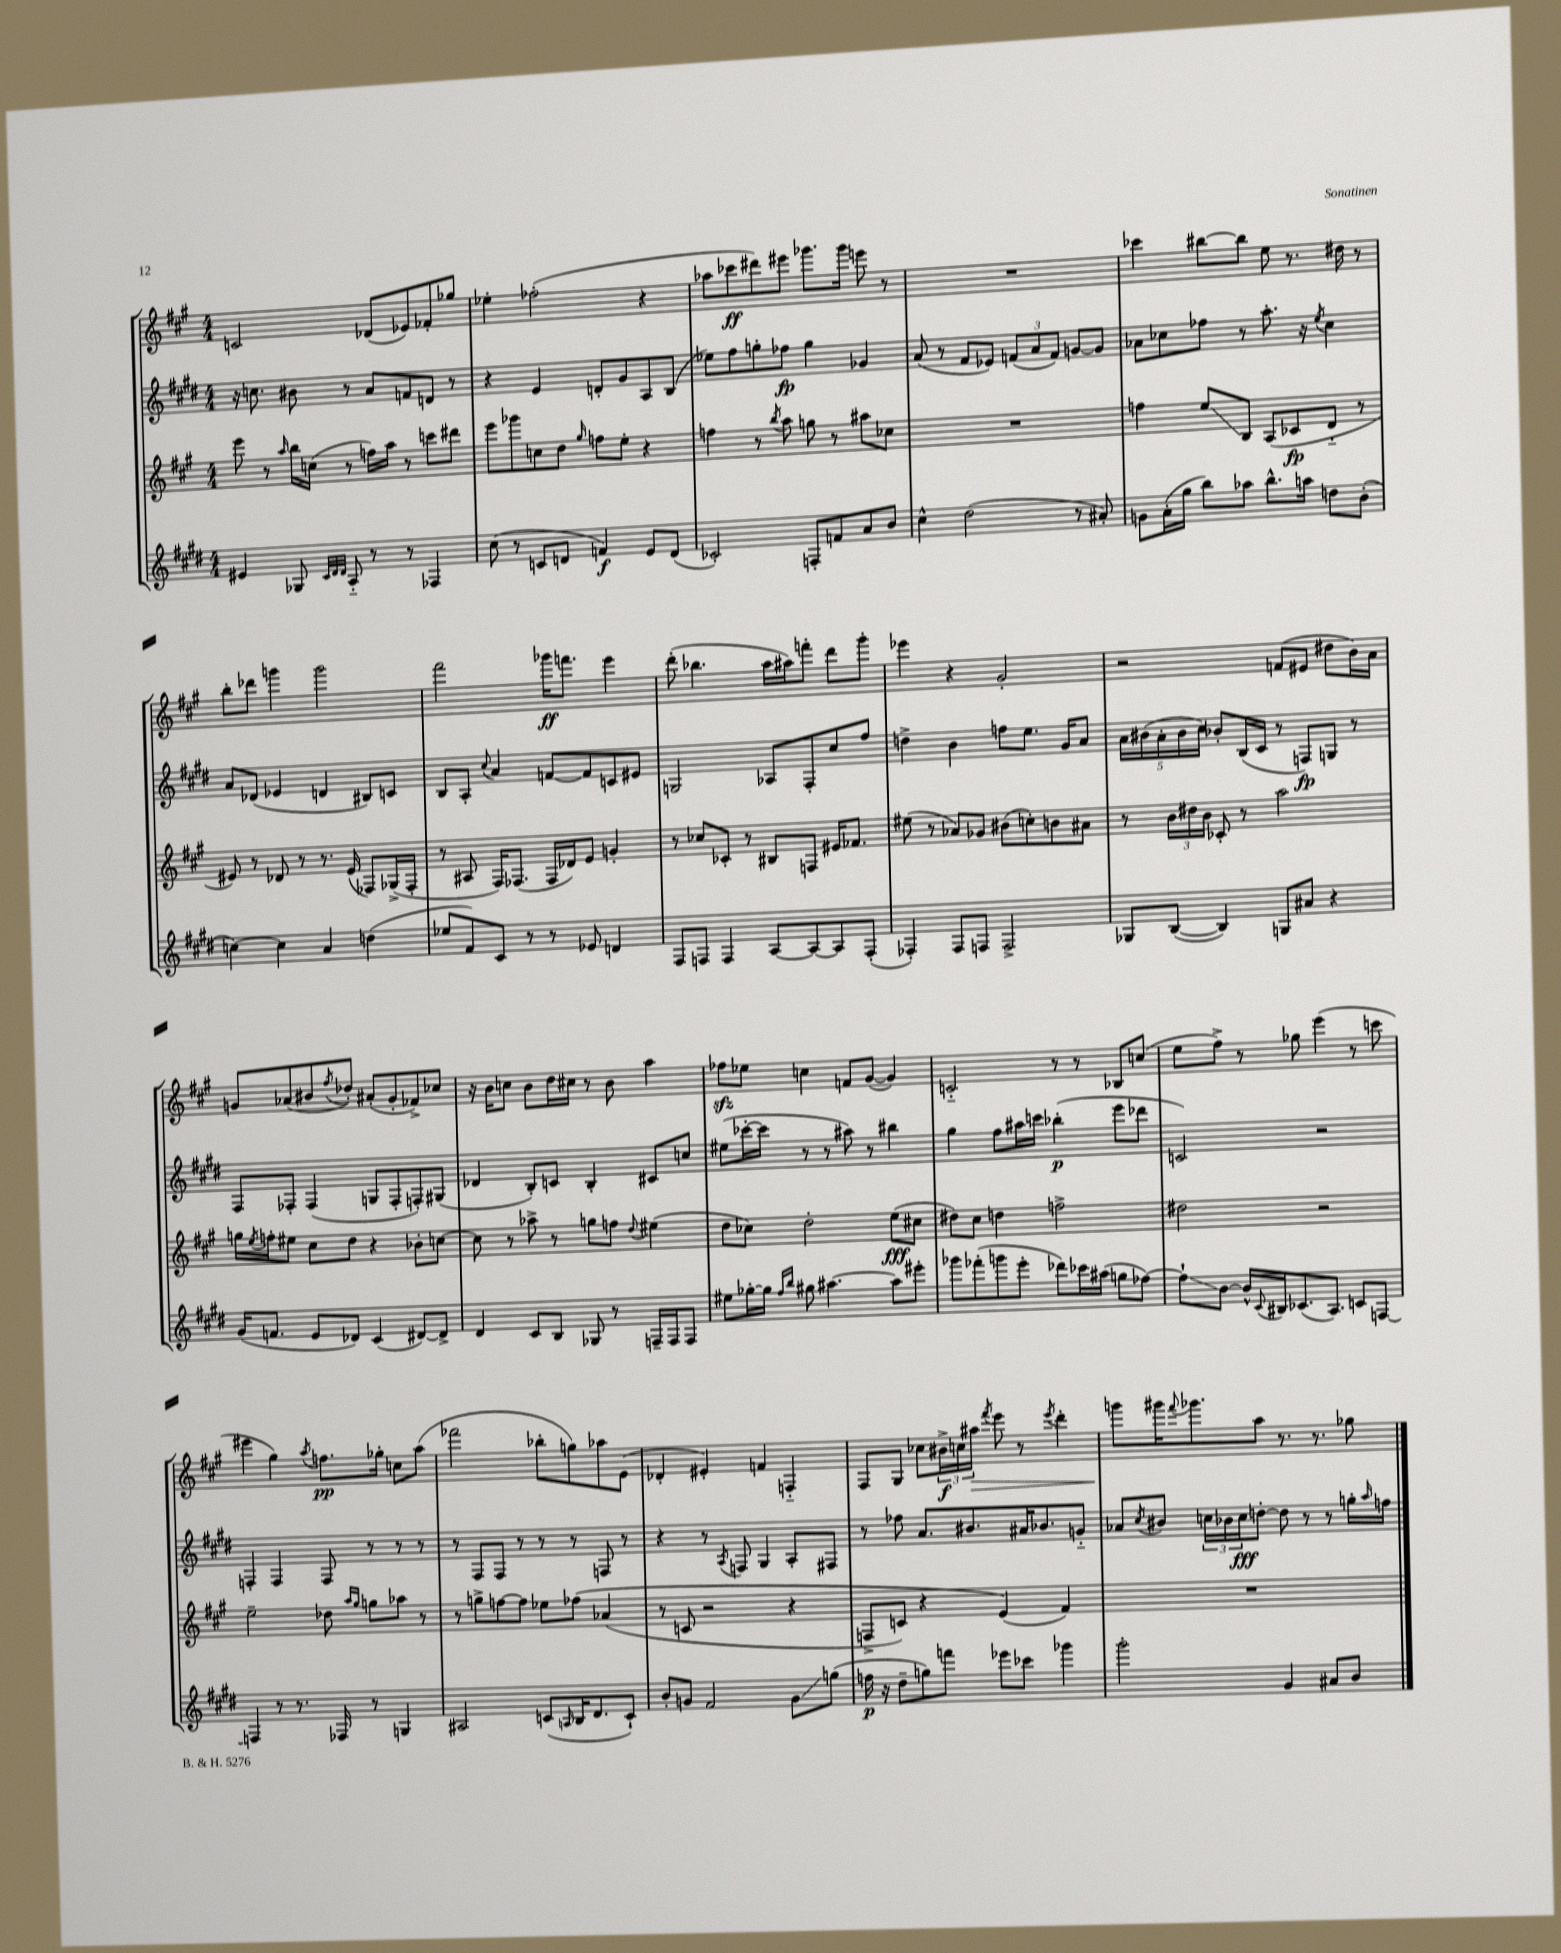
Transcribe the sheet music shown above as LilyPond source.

<<
\new StaffGroup <<
\new Staff = "s0" {
    \clef treble \key a \major \numericTimeSignature \time 4/4
    c'2 des'8( ees'8) fes'8-. ges''8 |
    ees''4-. fes''2-.( r4 |
    aes''8 ces'''8\ff dis'''8) eis'''8 ges'''8. ges'''16 e'''8 r8 |
    R1 |
    ces'''4 bis''8~ bis''8 e''8 r8. dis''16 r8 |
    b''8-. des'''8 g'''4 g'''2 |
    fis'''2 ges'''16\ff f'''8. e'''4 |
    d'''8-.( bes''4. a''16 ais''16) f'''8-. d'''8 gis'''8-. |
    ees'''4 r4 gis'2-. |
    r2 f'8( eis'8 dis''8 b'16) a'16 |
    g'8 aes'8( bis'8 \acciaccatura { fis''8 } des''8-.) ais'8-.( g'8-. fes'8->) ces''8 |
    r16 b'16 c''8 b'8 d''16 cis''16 r8 b'8 a''4 |
    fes''8\sfz ees''8 c''4 f'8 gis'8~( gis'4) |
    c'2-_ r8 r8 bes8 c''8( |
    e''8 fis''8->) r8 ges''8 e'''4( r8 c'''8 |
    eis'''4 gis''4) \acciaccatura { a''8 } f''8.\pp ges''16-. c''8 a''8( |
    fes'''2 bes''8-. g''8) aes''8 e'8( |
    des'4-. eis'4-.) f'4 f4-_ |
    fis8 gis8 ces''8 \tuplet 3/2 { bis'16->\f c''16 ais''16\> } \acciaccatura { fis'''8 } e'''8 r8 \acciaccatura { e'''8 } d'''4-. |
    g'''8\! gis'''16 \appoggiatura { fis'''8 } ges'''8. a''8 r8. r8. ges''8 \bar "|." |
}
\new Staff = "s1" {
    \clef treble \key e \major \numericTimeSignature \time 4/4
    r16 c''8. bis'8 r8 a'8 f'8 d'8 r8 |
    r4 e'4 d'8-. gis'8 a8 b8( |
    ees''8) fis''8 g''8-. fes''8\fp g''4 ges'4 |
    a'8( r8 fis'8 ees'8) \tuplet 3/2 { f'8( a'8 f'8) } g'8~ g'8 |
    aes'8 ces''8 fes''8 r8 a''8.-. r16 \acciaccatura { e''8 } ces''4 |
    a'8 des'8( ees'4 d'4 bis8) c'8 |
    b8 a8-. \appoggiatura { cis''8 } a'4 f'8~ f'8 c'8 eis'8 |
    g2 aes8 fis8-. cis''8 fis''8 |
    d''4-> b'4 f''8 e''8. gis'16 a'8 |
    \tuplet 5/4 { a'16 bis'16( a'16-. bis'16 cis''16) } bes'8-. b16( cis'16 r8 f8\fp) g8 r8 |
    fis8 fes8-. fes4( g8 fes8-. f8-.) gis8( |
    des'4 b8-.) c'8 b4-. cis'8 c''8 |
    eis''8( ces'''16~-. ces'''16 r8 r8 ais''8) r8 bis''4 |
    gis''4 fis''8 ais''16 c'''16 bes''4-.\p( e'''8 des'''8 |
    c'2) r2 |
    f4-. f4 f8 r8 r8 r8 |
    r8 fis8 fis8 r8 r8 r8 f8 r8 |
    r4 r8 \acciaccatura { a8 } f8 gis4 a8-. fis8 |
    r8 fes''8 a'8. bis'8. ais'16 bes'8. g'8-_ |
    aes'8 \acciaccatura { cis''8 } bis'8 \tuplet 3/2 { c''16 bes'16 c''16\fff } d''8~-. d''8 r8 r8 g''16-. \grace { a''16 } f''16 \bar "|." |
}
\new Staff = "s2" {
    \clef treble \key a \major \numericTimeSignature \time 4/4
    e'''8 r8 \grace { a''16 } b''16 c''16( r8 f''16) a''16 r8 c'''8 dis'''8 |
    e'''8 ges'''8 c''8 d''8 \grace { gis''16 } f''8 e''8-. r4 |
    f''4 r8 \acciaccatura { b''8 } a''8 g''8 r8 ais''8 ces''8 |
    R1 |
    f''4 e''8\glissando b8 a8( ces'8\fp d'8-_ r8 |
    eis'8) r8 des'8 r8 r8. eis'16( fes8) ges16->( fes16-. |
    r8 ais8 fis16) fes8.( fes16 des'16) e'8 g'4-. |
    r8 ces''8 ces'8-. r8 bis8 f8 eis'16 fes'8. |
    eis''8( r8 aes'8) ges'8 bis'8( c''8-.) b'8 ais'8 |
    r8 \tuplet 3/2 { b'16 dis''16 b'16 } ces'8-. r8 a''2 |
    g''16 \acciaccatura { e''8 } f''16-. eis''8 cis''8 d''8 r4 bes'8-. c''8~ |
    c''8 r8 aes''8-> r8 g''8 f''8 \appoggiatura { d''8 } eis''4( |
    d''8 ces''8) d''2-. e''8\fff( cis''8 |
    dis''8) cis''8 d''4 f''2-> |
    dis''2 r2 |
    e''2-- des''8 \grace { a''16 gis''16 } g''8 aes''8 r8 |
    r8 g''8-> f''8~ f''8 ees''8 fes''8\( aes'4( |
    r8 c'8 r2 r4 |
    f8-> c'8) r4 e'4(\) fis'4) |
    R1 \bar "|." |
}
\new Staff = "s3" {
    \clef treble \key e \major \numericTimeSignature \time 4/4
    eis'4 ges8 \grace { cis'32 dis'32 dis'32 } a8-_ r8 r8 fes4 |
    cis''8( r8 c'8 d'8 f'4\f) e'8 d'8( |
    ces'2-.) f8-. f'8 a'8 b'8 |
    cis''4-^ dis''2( r8 ais'8-.) |
    g'8 a'16-.( gis''16 b''8) aes''8 b''8.-^ a''16 d''8 b'8-.( |
    c''4~) c''4 a'4 d''4( |
    ees''8 fis'8) cis'8 r8 r8 ees'8 d'4 |
    fis8 f8 f4 a8~ a8~ a8 f8-.( |
    fes4-.) fes8 f8 f2-> |
    ges8 b8~( b4) g8 ais'8 r4 |
    gis'16( f'8. e'8 des'8) cis'4( dis'8~) dis'8-> |
    dis'4 cis'8 b8 ges8 r8 f16-- f16 f8 |
    eis''8 ges''16~-. ges''16 \grace { fis''16 b''16 } gis''8 ais''4.~ ais''8 eis'''8-. |
    ges'''8 fes'''8-.( g'''8 e'''8-. des'''8) ces'''16 ais''16( g''8 fes''8~) |
    fes''8-!\glissando b'8~ b'16-^ \appoggiatura { cis'8 } bis16 ces'8.( a8.) c'8 f8~ |
    f4 r8 r8. fes16 r8 g4 |
    ais2 c'8( \grace { a16 } b16 dis'8. c'8-!) |
    b'8-. g'8 fis'2 g'8\glissando g''8( |
    f''16\p r16 dis''8-- g''8) f'''8 ees'''8 ces'''8 ges'''4 |
    gis'''2-. gis'4 ais'8 b'8 \bar "|." |
}
>>
>>
\layout { \context { \Score \remove "Bar_number_engraver" } }
